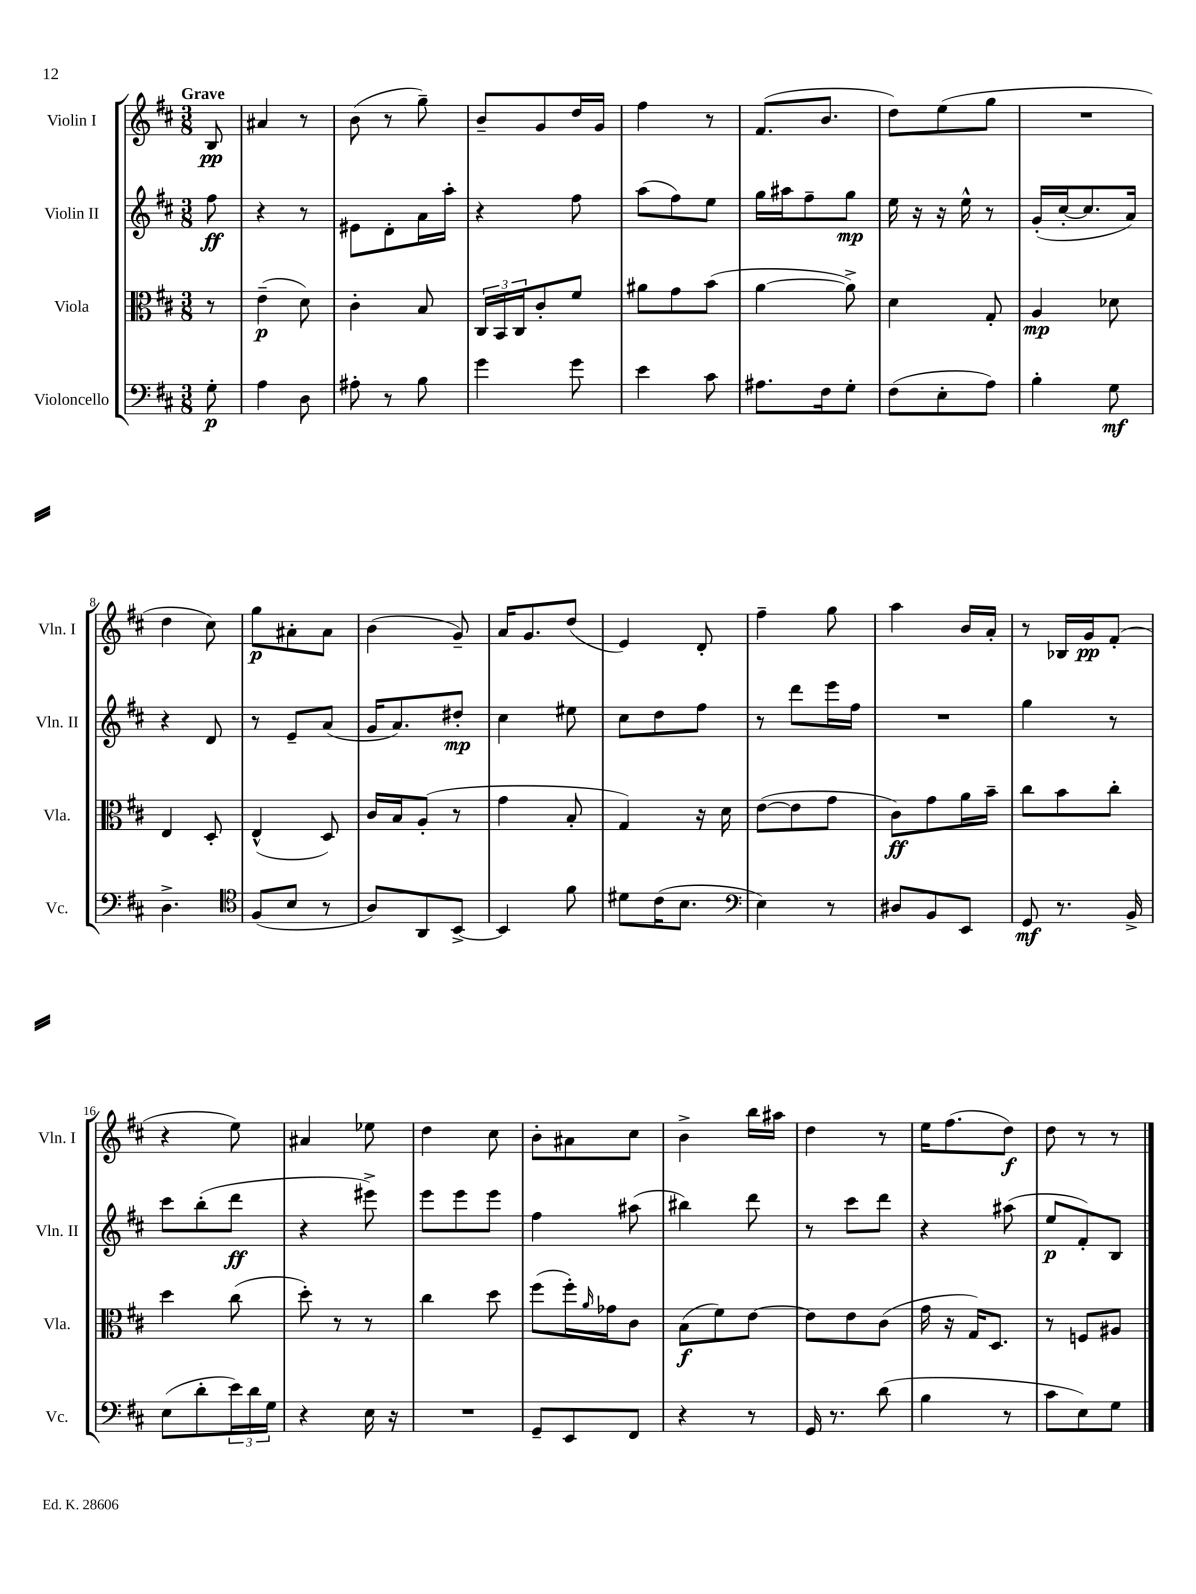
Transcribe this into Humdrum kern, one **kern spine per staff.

**kern	**kern	**kern	**kern
*staff4	*staff3	*staff2	*staff1
*clefF4	*clefC3	*clefG2	*clefG2
*k[f#c#]	*k[f#c#]	*k[f#c#]	*k[f#c#]
*M3/8	*M3/8	*M3/8	*M3/8
8G'	8r	8ff#	8B
=	=	=	=
4A	(4e~	4r	4a#
8D	8d)	8r	8r
=	=	=	=
8A#'	4c#'	8e#	(8b
8r	.	8d'	8r
8B	8B	16a	8gg~)
.	.	16aa'	.
=	=	=	=
4g	24C#	4r	8b~
.	24BB	.	.
.	24C#	.	.
.	8c#'	.	8g
8g	8f#	8ff#	16dd
.	.	.	16g
=	=	=	=
4e	8a#	(8aa	4ff#
.	8g	8ff#)	.
8c#	(8b	8ee	8r
=	=	=	=
8.A#	[4a	16gg	(8.f#
.	.	16aa#	.
.	.	8ff#~	.
16F#	.	.	8.b
8G'	8a^])	8gg	.
=	=	=	=
(8F#	4d	16ee	8dd)
.	.	16r	.
8E'	.	16r	(8ee
.	.	16ee^^	.
8A)	8G'	8r	8gg
=	=	=	=
4B'	4A	(16g'	4.r
.	.	[16cc#'	.
.	.	8.cc#]	.
8G	8d-	.	.
.	.	16a)	.
=	=	=	=
4.D^	4E	4r	4dd
.	8D'	8d	8cc#)
=	=	=	=
*clefC4	*	*	*
(8F#	(4E^^	8r	8gg
8B	.	8e~	8a#'
8r	8D)	(8a	8a#
=	=	=	=
8A)	16c#	16g	(4b
.	16B	8.a)	.
8AA	(8A'	.	.
[8BB^	8r	8dd#'	8g~)
=	=	=	=
4BB]	4g	4cc#	16a
.	.	.	8.g
8f#	8B'	8ee#	(8dd
=	=	=	=
8d#	4G)	8cc#	4e)
(16c#	.	8dd	.
8.B	.	.	.
.	16r	8ff#	8d'
.	16d	.	.
=	=	=	=
*clefF4	*	*	*
4E)	([8e	8r	4ff#~
.	8e]	8ddd	.
8r	8g	16eee	8gg
.	.	16ff#	.
=	=	=	=
8D#	8c#)	4.r	4aa
8BB	8g	.	.
8EE	16a	.	16b
.	16b~	.	16a'
=	=	=	=
8GG	8cc#	4gg	8r
8.r	8b	.	16B-
.	.	.	16g
.	8cc#'	8r	(8f#'
16BB^	.	.	.
=	=	=	=
(8E	4dd	8ccc#	4r
8d'	.	(8bb'	.
24e)	(8cc#	8ddd	8ee)
24d	.	.	.
24G	.	.	.
=	=	=	=
4r	8dd')	4r	4a#
.	8r	.	.
16E	8r	8eee#^)	8ee-
16r	.	.	.
=	=	=	=
4.r	4cc#	8eee	4dd
.	.	8eee	.
.	8dd	8eee	8cc#
=	=	=	=
8GG~	(8ff#	4ff#	8b'
8EE	16ff#')	.	8a#
.	16qqa	.	.
.	16g-	.	.
8FF#	8c#	(8aa#	8cc#
=	=	=	=
4r	(8B	4bb#)	4b^
.	8f#)	.	.
8r	[8e	8ddd	16bb
.	.	.	16aa#
=	=	=	=
16GG	8e]	8r	4dd
8.r	.	.	.
.	8e	8ccc#	.
(8d	(8c#	8ddd	8r
=	=	=	=
4B	16g	4r	16ee
.	16r	.	(8.ff#
.	16G)	.	.
.	8.D	.	.
8r	.	(8aa#	8dd)
=	=	=	=
8c#	8r	8ee	8dd
8E)	8F	8f#')	8r
8G	8A#	8B	8r
==	==	==	==
*-	*-	*-	*-
